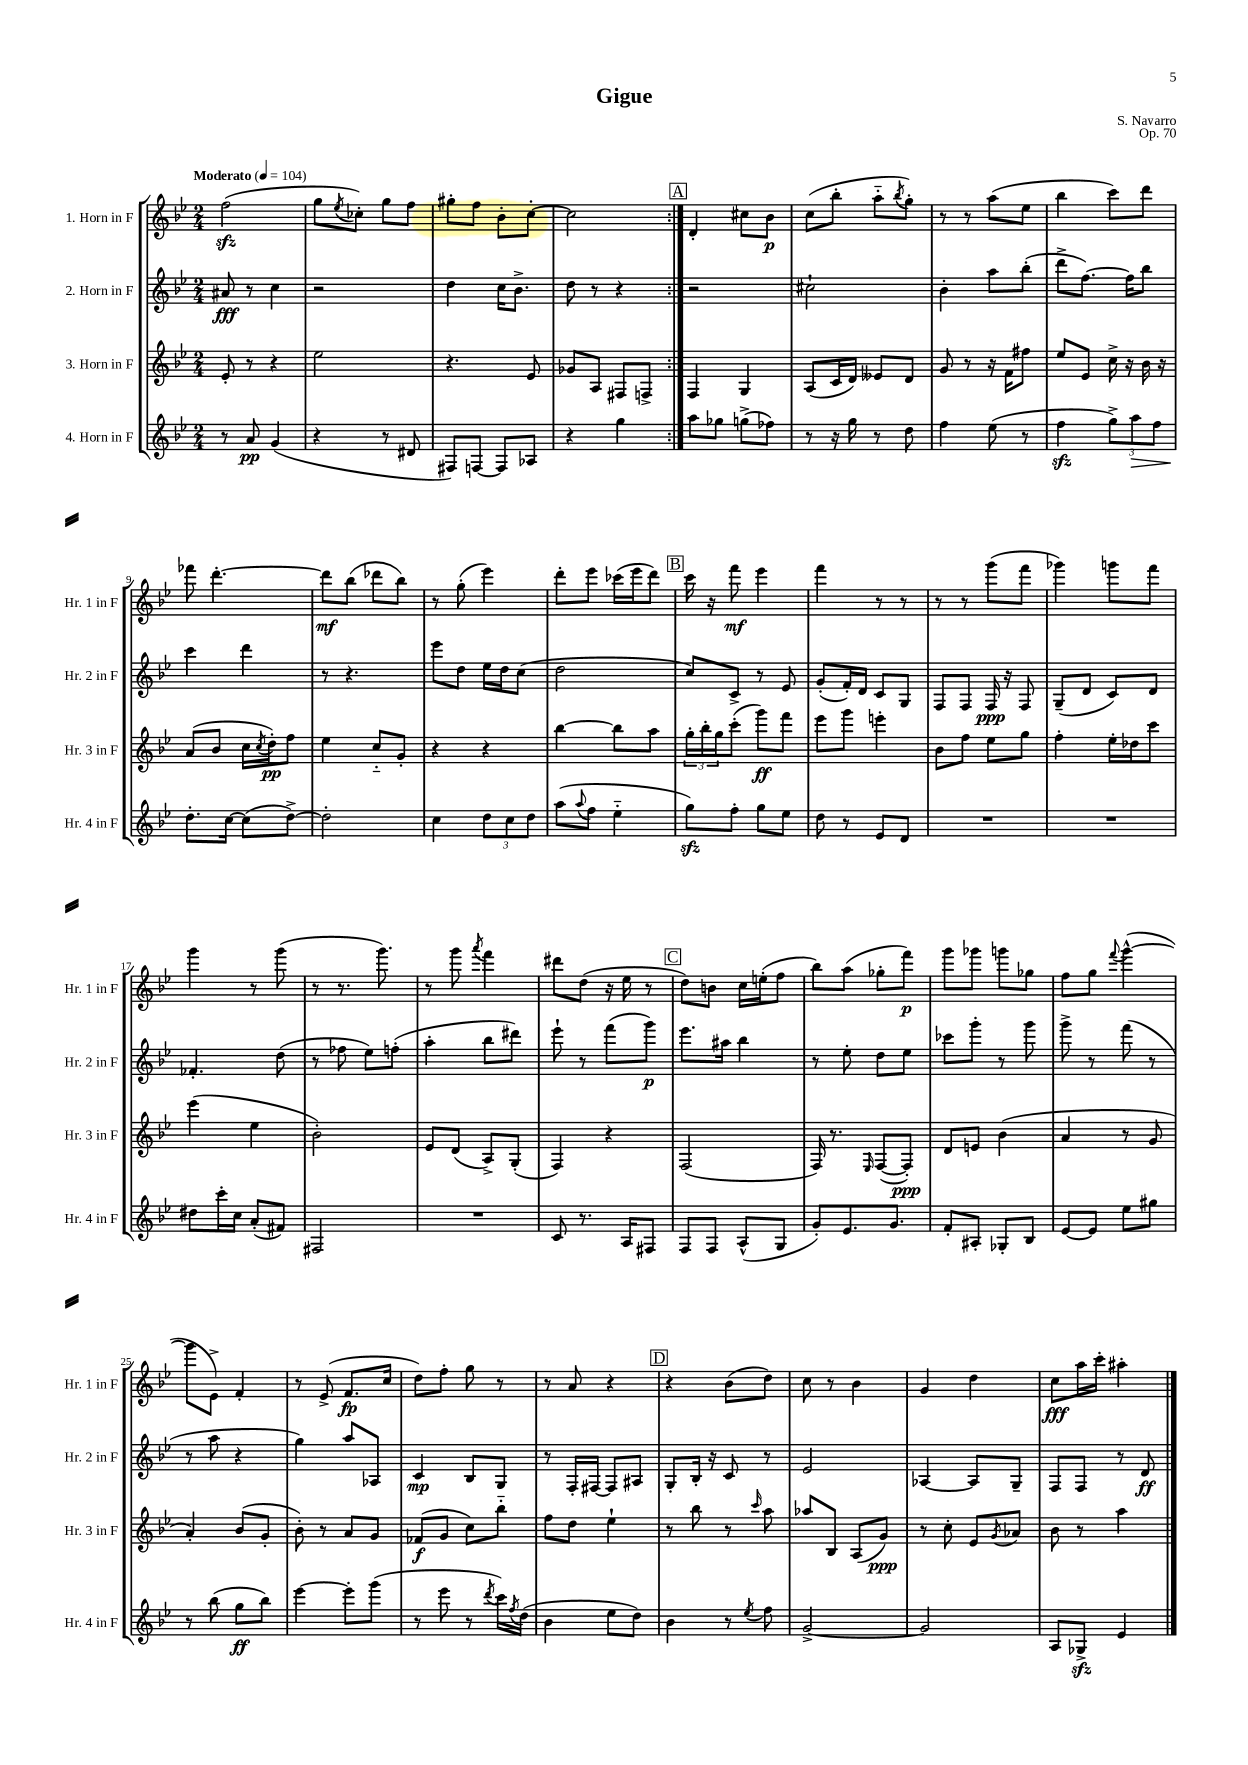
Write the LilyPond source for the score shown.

\header { title = "Gigue" composer = "S. Navarro" opus = "Op. 70" }
<<
\new StaffGroup <<
\new Staff = "s0" \with { instrumentName = "1. Horn in F" shortInstrumentName = "Hr. 1 in F" } {
    \clef treble \key bes \major \numericTimeSignature \time 2/4 \tempo "Moderato" 4 = 104
    \repeat volta 2 { f''2\sfz( |
    g''8 \acciaccatura { ees''8 } ces''8-.) g''8 f''8 |
    gis''8-. f''8 bes'8-. c''8~-. |
    c''2 | }
    \mark \markup { \box "A" } d'4-. cis''8 bes'8\p |
    c''8( bes''8-. a''8-_ \acciaccatura { bes''8 } g''8-.) |
    r8 r8 a''8( ees''8 |
    bes''4 c'''8) d'''8 |
    fes'''8 d'''4.~-. |
    d'''8\mf bes''8( des'''8 bes''8) |
    r8 g''8-.( ees'''4) |
    d'''8-. ees'''8 ces'''16( ees'''16 d'''8) |
    \mark \markup { \box "B" } c'''16 r16 f'''8\mf ees'''4 |
    f'''4 r8 r8 |
    r8 r8 g'''8( f'''8 |
    ges'''4) g'''8 f'''8 |
    g'''4 r8 g'''8( |
    r8 r8. g'''8.) |
    r8 g'''8 \acciaccatura { a'''8 } f'''4 |
    dis'''8 d''8( r16 ees''16 r8 |
    \mark \markup { \box "C" } d''8) b'8 c''16 e''16-.( f''8 |
    bes''8) a''8( ges''8-. f'''8\p) |
    g'''8 ges'''8 g'''8 ges''8 |
    f''8 g''8 \appoggiatura { f'''8 } g'''4~-^( |
    g'''8 ees'8->) f'4-. |
    r8 ees'8->( f'8.\fp c''16 |
    d''8) f''8-. g''8 r8 |
    r8 a'8 r4 |
    \mark \markup { \box "D" } r4 bes'8( d''8) |
    c''8 r8 bes'4 |
    g'4 d''4 |
    c''8\fff a''16 c'''16-. ais''4-. \bar "|." |
}
\new Staff = "s1" \with { instrumentName = "2. Horn in F" shortInstrumentName = "Hr. 2 in F" } {
    \clef treble \key bes \major \numericTimeSignature \time 2/4
    \repeat volta 2 { ais'8\fff r8 c''4 |
    r2 |
    d''4 c''16 bes'8.-> |
    d''8 r8 r4 | }
    \mark \markup { \box "A" } r2 |
    cis''2-! |
    bes'4-. a''8 bes''8-.( |
    d'''8-> f''8.~) f''16 bes''8 |
    c'''4 d'''4 |
    r8 r4. |
    ees'''8 d''8 ees''16 d''16 c''8( |
    d''2 |
    \mark \markup { \box "B" } c''8) c'8-> r8 ees'8 |
    g'8-.( f'16-.) d'16 c'8 g8 |
    f8 f8 f16\ppp r16 f8 |
    g8--( d'8 c'8) d'8 |
    fes'4.-. d''8( |
    r8 fes''8 ees''8) f''8-.( |
    a''4-. bes''8 dis'''8) |
    ees'''8-! r8 f'''8( g'''8\p) |
    \mark \markup { \box "C" } ees'''8. ais''16 bes''4 |
    r8 ees''8-. d''8 ees''8 |
    ces'''8 g'''8-. r8 g'''8 |
    g'''8-> r8 f'''8( r8 |
    r8 a''8 r4 |
    g''4) a''8 aes8 |
    c'4\mp bes8 g8 |
    r8 f16-. fis16~ fis8 ais8 |
    \mark \markup { \box "D" } g8-. bes16-. r16 c'8 r8 |
    ees'2 |
    aes4~ aes8 g8-- |
    f8 f8 r8 d'8\ff \bar "|." |
}
\new Staff = "s2" \with { instrumentName = "3. Horn in F" shortInstrumentName = "Hr. 3 in F" } {
    \clef treble \key bes \major \numericTimeSignature \time 2/4
    \repeat volta 2 { ees'8-. r8 r4 |
    ees''2 |
    r4. ees'8 |
    ges'8 a8 fis8 f8-> | }
    \mark \markup { \box "A" } f4 g4 |
    a8( c'16 d'16) eeses'8 d'8 |
    g'8 r8 r16 f'16 fis''8 |
    ees''8 ees'8 c''16-> r16 bes'16 r16 |
    a'8( bes'8 c''16 \acciaccatura { c''8 } d''16-.\pp) f''8 |
    ees''4 c''8-_ g'8-. |
    r4 r4 |
    bes''4~ bes''8 a''8 |
    \mark \markup { \box "B" } \tuplet 3/2 { g''16-. bes''16-. g''16 } c'''8-.( g'''8\ff) f'''8 |
    ees'''8 g'''8 e'''4-. |
    bes'8 f''8 ees''8 g''8 |
    f''4-. ees''16-. des''16 c'''8 |
    ees'''4( ees''4 |
    bes'2-.) |
    ees'8 d'8( a8->) g8-.( |
    f4) r4 |
    \mark \markup { \box "C" } f2( |
    f16) r8. \grace { ees16 } f8~( f8-.\ppp) |
    d'8 e'8 bes'4( |
    a'4 r8 g'8 |
    a'4-.) bes'8( g'8-. |
    bes'8-.) r8 a'8 g'8 |
    fes'8\f( g'8 c''8) bes''8-_ |
    f''8 d''8 ees''4-! |
    \mark \markup { \box "D" } r8 bes''8 r8 \grace { c'''16 } a''8 |
    aes''8 bes8 a8( g'8\ppp) |
    r8 c''8-. ees'8 \acciaccatura { g'8 } aes'8 |
    bes'8 r8 a''4 \bar "|." |
}
\new Staff = "s3" \with { instrumentName = "4. Horn in F" shortInstrumentName = "Hr. 4 in F" } {
    \clef treble \key bes \major \numericTimeSignature \time 2/4
    \repeat volta 2 { r8 a'8\pp g'4( |
    r4 r8 dis'8 |
    fis8) f8~ f8 aes8 |
    r4 g''4 | }
    \mark \markup { \box "A" } a''8 ges''8 g''8->( fes''8) |
    r8 r16 g''16 r8 d''8 |
    f''4 ees''8( r8 |
    f''4\sfz \tuplet 3/2 { g''8->) a''8\> f''8 } |
    d''8.-.\! c''16~ c''8( d''8~->) |
    d''2-. |
    c''4 \tuplet 3/2 { d''8 c''8 d''8 } |
    a''8( \appoggiatura { a''8 } f''8 ees''4-_ |
    \mark \markup { \box "B" } g''8\sfz) f''8-. g''8 ees''8 |
    d''8 r8 ees'8 d'8 |
    R2 |
    R2 |
    dis''8 c'''16-. c''16 a'8-.( fis'8) |
    fis2 |
    R2 |
    c'8 r8. a16 fis8 |
    \mark \markup { \box "C" } f8 f8 a8-^( g8 |
    g'8-.) ees'8. g'8. |
    f'8-. ais8-. ges8-. bes8 |
    ees'8~ ees'8 ees''8 gis''8 |
    r8 bes''8( g''8\ff bes''8) |
    ees'''4~ ees'''8-. g'''8( |
    r8 ees'''8 r8 \acciaccatura { d'''8 } c'''16) \acciaccatura { f''8 } d''16( |
    bes'4 ees''8 d''8) |
    \mark \markup { \box "D" } bes'4 r8 \acciaccatura { ees''8 } f''8 |
    g'2~-> |
    g'2 |
    a8 ges8->\sfz ees'4 \bar "|." |
}
>>
>>
